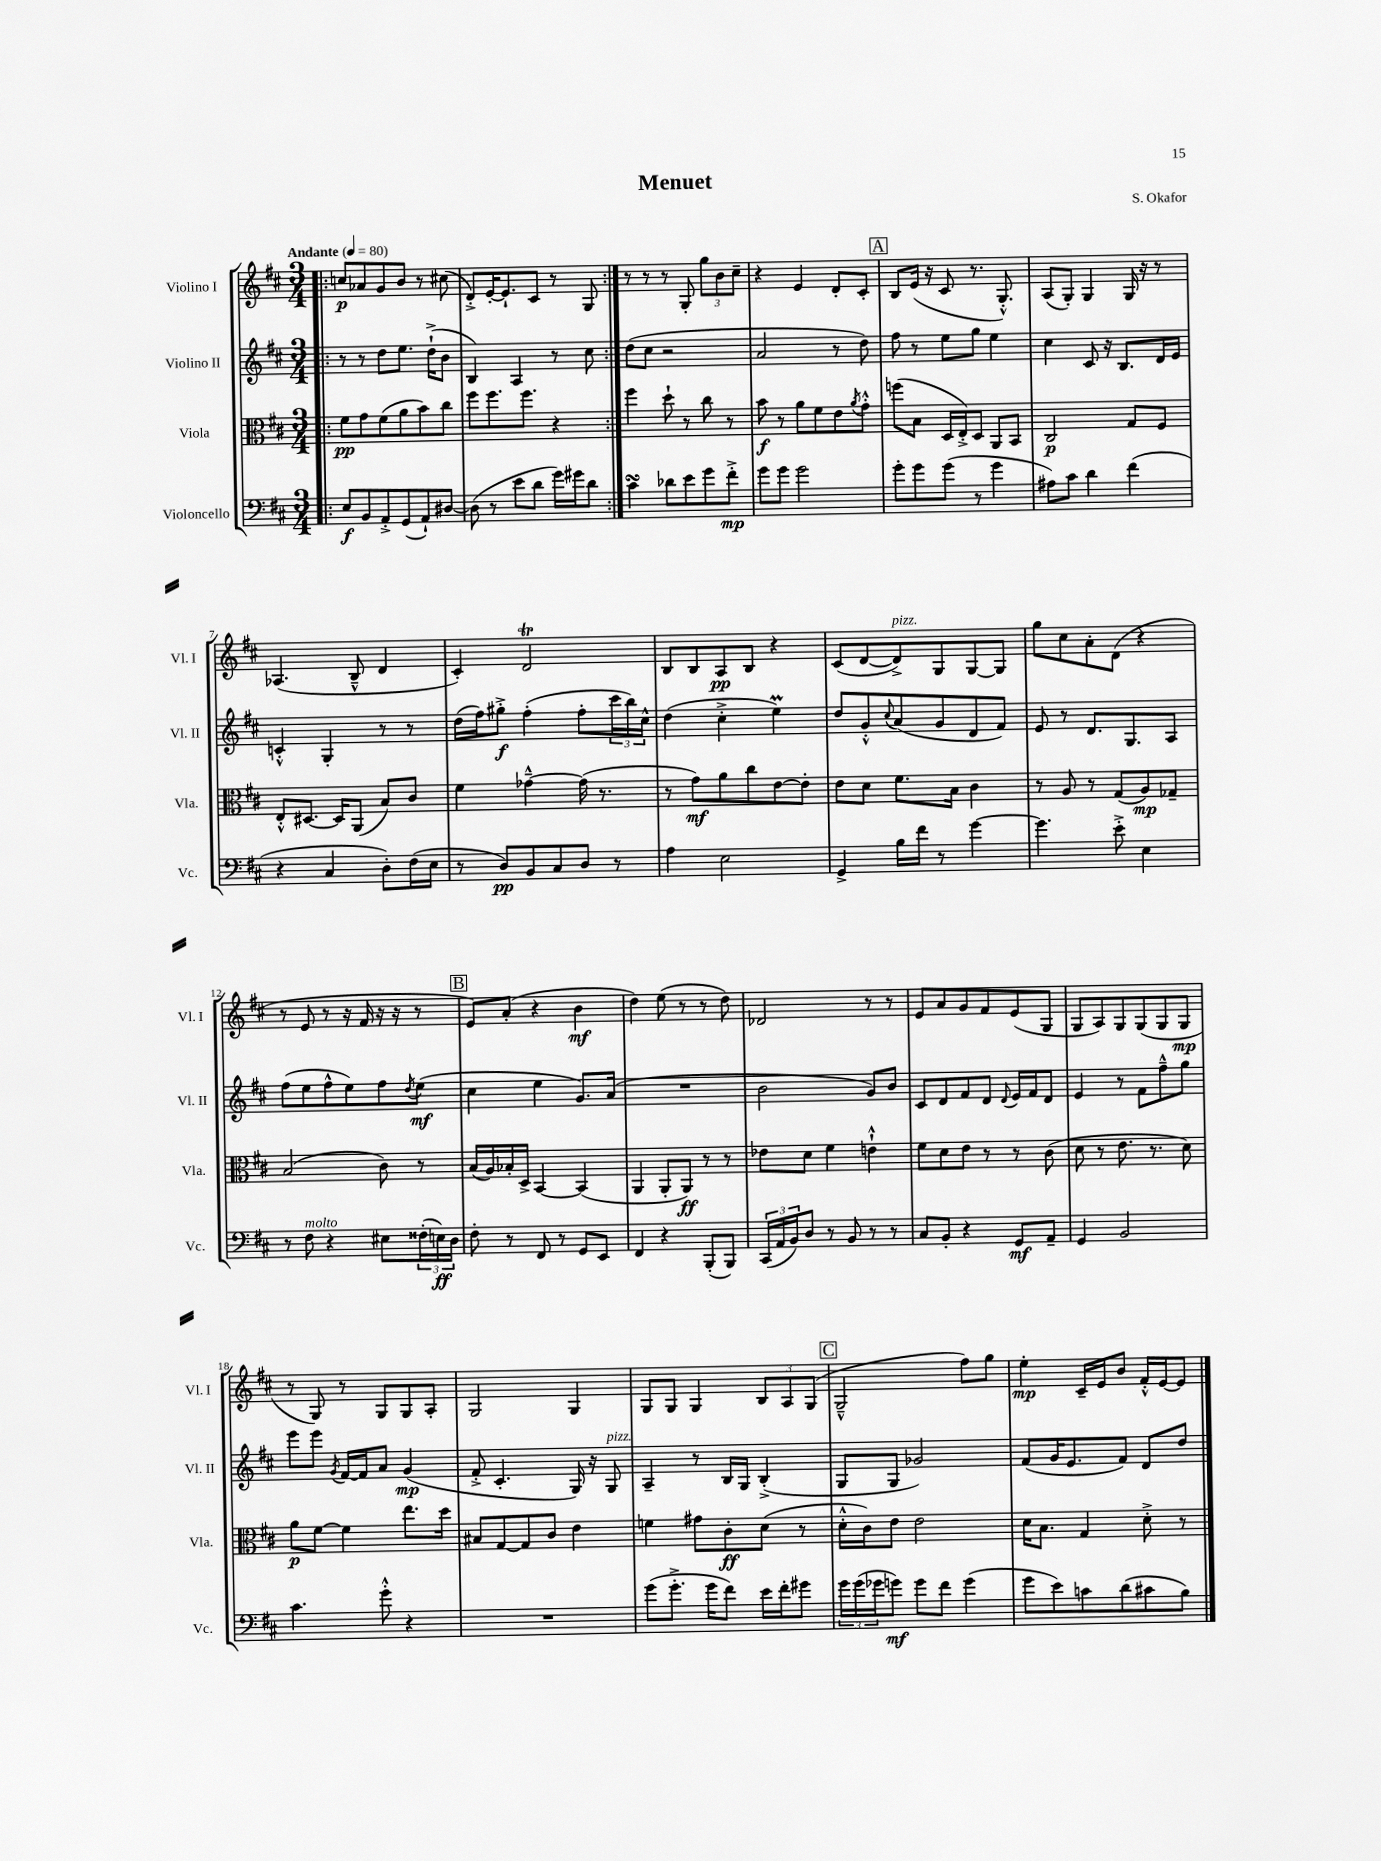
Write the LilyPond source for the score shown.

\header { title = "Menuet" composer = "S. Okafor" }
<<
\new StaffGroup <<
\new Staff = "s0" \with { instrumentName = "Violino I" shortInstrumentName = "Vl. I" } {
    \clef treble \key d \major \numericTimeSignature \time 3/4 \tempo "Andante" 4 = 80
    \repeat volta 2 { \bar ".|:" c''8\p aes'8 g'8 b'8 r8 cis''8( |
    d'8-.->) e'16~-. e'8.-! cis'8 r8 g8 | }
    r8 r8 r8 g8-. \tuplet 3/2 { g''8 b'8 cis''8-- } |
    r4 e'4 d'8-. cis'8-. |
    \mark \markup { \box "A" } b8 e'16( r16 cis'8 r8. g8.-.-^) |
    a8( g8-.) g4 g16 r16 r8 |
    aes4.( b8---^ d'4 |
    cis'4-.) d'2\trill |
    b8 b8 a8\pp b8 r4 |
    cis'8( d'8~ d'8->^\markup { \italic "pizz." }) g8 g8~ g8 |
    g''8 cis''8 a'8-. d'8( r4 |
    r8 e'8 r8 r16 fis'16 r16 r16 r8 |
    \mark \markup { \box "B" } e'8) a'8-.( r4 b'4\mf |
    d''4) e''8( r8 r8 d''8) |
    des'2 r8 r8 |
    e'8 a'8 g'8 fis'8 e'8( g8 |
    g8 a8) g8 g8( g8 g8\mp |
    r8 g8) r8 g8 g8 a8-. |
    g2 g4 |
    g8 g8 g4 \tuplet 3/2 { b8 a8 g8( } |
    \mark \markup { \box "C" } g2---^ fis''8) g''8 |
    e''4-.\mp cis'16-- e'16 b'8 fis'16-.-^ e'16~ e'8 \bar "|." |
}
\new Staff = "s1" \with { instrumentName = "Violino II" shortInstrumentName = "Vl. II" } {
    \clef treble \key d \major \numericTimeSignature \time 3/4
    \repeat volta 2 { \bar ".|:" r8 r8 d''8 e''8. d''16-!->( b'8 |
    b4) a4 r8 cis''8 | }
    d''8( cis''8 r2 |
    a'2 r8 d''8) |
    \mark \markup { \box "A" } fis''8 r8 e''8 g''8 e''4 |
    cis''4 cis'8 r16 b8. d'16 e'16 |
    c'4-.-^ g4-. r8 r8 |
    d''16( fis''16) gis''8-.->\f fis''4-.( fis''8-. \tuplet 3/2 { cis'''16 b''16) cis''16-^ } |
    d''4( cis''4-.-> e''4\prall) |
    d''8 g'8-.-^ \appoggiatura { cis''8 } a'8( g'8 d'8 fis'8) |
    e'8 r8 d'8. g8. a8 |
    fis''8( e''8 fis''8-^ e''8) fis''8 \acciaccatura { d''8 } e''8\mf( |
    \mark \markup { \box "B" } cis''4 e''4 g'8.) a'16( |
    R2. |
    b'2 g'8) b'8 |
    cis'8 d'8 fis'8 d'8 \appoggiatura { d'8 } e'16 fis'16 d'8 |
    e'4 r8 fis'8 fis''8---^ g''8 |
    e'''8 e'''8 \acciaccatura { g'8 } fis'16~ fis'16 a'8 g'4\mp( |
    fis'8-.-> cis'4.-. g16) r16 g8^\markup { \italic "pizz." } |
    a4-- r8 b16 g16 b4-.->( |
    \mark \markup { \box "C" } g8 g8 ges'2) |
    fis'8( g'16 e'8. fis'8) d'8 d''8 \bar "|." |
}
\new Staff = "s2" \with { instrumentName = "Viola" shortInstrumentName = "Vla." } {
    \clef alto \key d \major \numericTimeSignature \time 3/4
    \repeat volta 2 { \bar ".|:" fis'8\pp g'8 fis'8( a'8 b'8) cis''8 |
    fis''8 fis''8. fis''8. r4 | }
    fis''4 d''8-! r8 cis''8 r8 |
    b'8\f r8 a'8 fis'8 e'8 \acciaccatura { a'8 } g'8-.-^ |
    \mark \markup { \box "A" } f''8( b8 d16 e16-.->) d8 a,8 b,8 |
    cis2\p g8 fis8 |
    e8-.-^ dis8.~ dis16 a,8( b8) cis'8 |
    fis'4 ges'4~---^ ges'16( r8. |
    r8 g'8\mf) a'8 cis''8 e'8~ e'8-. |
    e'8 d'8 fis'8. b16 cis'4 |
    r8 a8 r8 g8( a8\mp) ges8-- |
    b2( cis'8) r8 |
    \mark \markup { \box "B" } b16( a16) bes16-. d16-> b,4~ b,4( |
    a,4 a,8-. a,8\ff) r8 r8 |
    ees'8 d'8 fis'4 e'4-!-^ |
    fis'8 d'8 e'8 r8 r8 cis'8( |
    d'8 r8 e'8. r8. d'8) |
    a'8\p fis'8~ fis'4 e''8. d''16 |
    bis8 g8~ g8 cis'8 e'4 |
    f'4 gis'8 cis'8-.\ff d'8( r8 |
    \mark \markup { \box "C" } d'16-.-^ cis'16) e'8 e'2 |
    d'16 b8. g4 d'8-.-> r8 \bar "|." |
}
\new Staff = "s3" \with { instrumentName = "Violoncello" shortInstrumentName = "Vc." } {
    \clef bass \key d \major \numericTimeSignature \time 3/4
    \repeat volta 2 { \bar ".|:" e8\f b,8 a,8-.-> g,8( a,8-!) dis8~ |
    dis8( r8 e'8 d'8 g'16) gis'16 d'8 | }
    cis'4\turn des'8 e'8 g'8 fis'8-.->\mp |
    g'8 g'8 g'2 |
    \mark \markup { \box "A" } g'8-. g'8 g'8( r8 g'4 |
    ais8) cis'8 d'4 fis'4( |
    r4 cis4 d8-.) fis16( e16 |
    r8 d8\pp) b,8 cis8 d8 r8 |
    a4 e2 |
    g,4-> b16 fis'16 r8 g'4~ |
    g'4. e'8-.-> e4 |
    r8 fis8^\markup { \italic "molto" } r4 eis8 \tuplet 3/2 { fisis16-.( e16\ff) d16 } |
    \mark \markup { \box "B" } fis8-. r8 fis,8 r8 g,8 e,8 |
    fis,4 r4 b,,8-.( b,,8) |
    \tuplet 3/2 { cis,16( a,16 b,16) } d8 r8 b,8 r8 r8 |
    cis8 b,8-. r4 g,8\mf a,8-- |
    g,4 b,2 |
    cis'4. g'8-.-^ r4 |
    R2. |
    g'8( g'8.-.-> g'16 fis'8) e'16 fis'16-. gis'8 |
    \mark \markup { \box "C" } \tuplet 3/2 { g'16 g'16( ges'16 } g'8\mf) g'8 fis'8 g'4( |
    g'8 e'8) c'8 d'8( cis'8 b8) \bar "|." |
}
>>
>>
